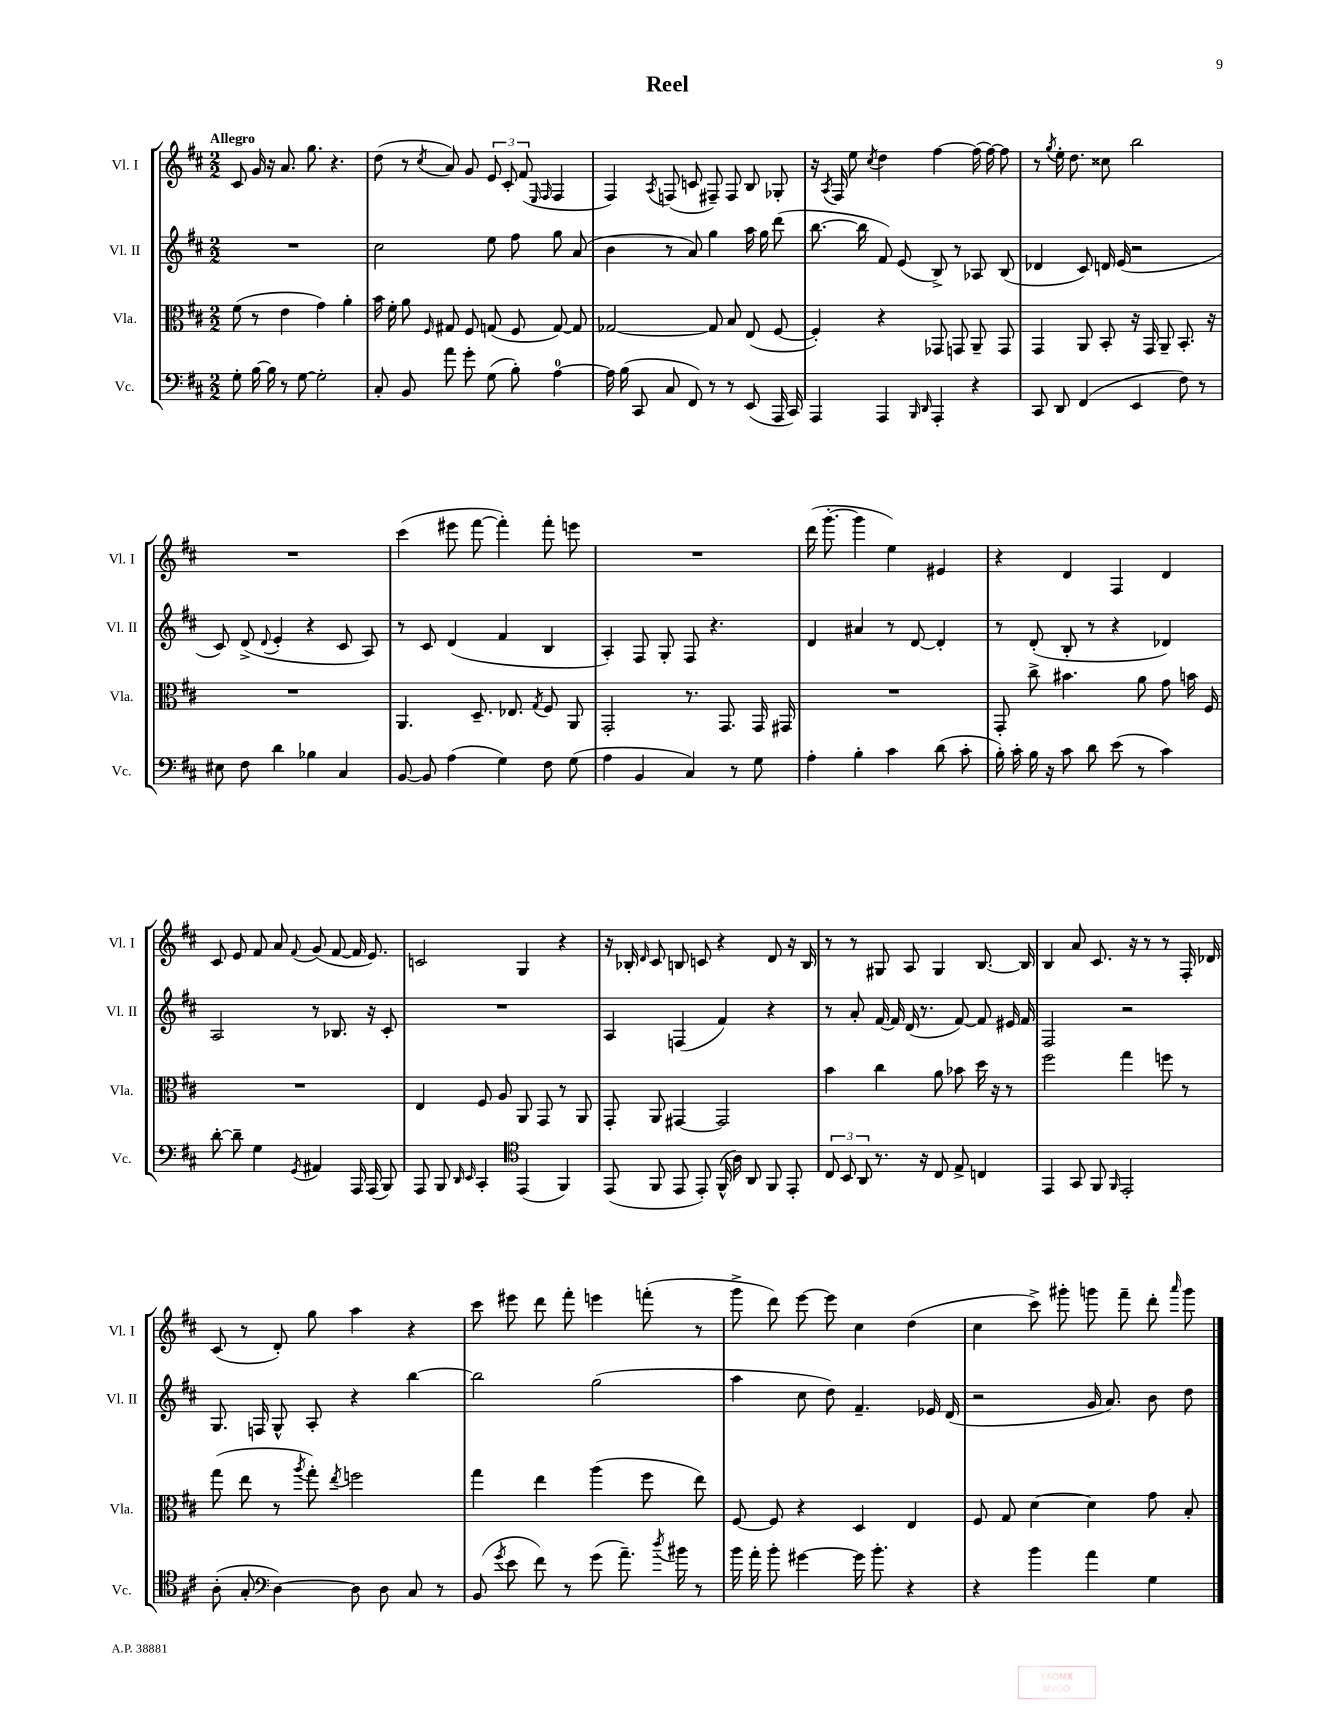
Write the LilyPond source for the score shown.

\header { title = "Reel" }
<<
\new StaffGroup <<
\new Staff = "s0" \with { instrumentName = "Vl. I" shortInstrumentName = "Vl. I" } {
    \clef treble \key d \major \numericTimeSignature \time 2/2 \tempo "Allegro"
    \autoBeamOff cis'8 g'16 r16 a'8. g''8. r4. |
    d''8( r8 \acciaccatura { cis''8 } a'8) g'8 \tuplet 3/2 { e'8 cis'8-. fis'8( } \grace { e16 fis16 } fis4 |
    fis4) \acciaccatura { a8 } f8( c'8 fis8--) fis8 b8 ges8-. |
    r16 \acciaccatura { a8 } fis16 e''8 \acciaccatura { cis''8 } d''4 fis''4~ fis''16( fis''16~) fis''8 |
    r8 \acciaccatura { g''8 } e''16-. d''8. cisis''8 b''2 |
    R1 |
    cis'''4( eis'''8 fis'''8~ fis'''4-.) fis'''8-. e'''8 |
    R1 |
    d'''16( g'''8.~-. g'''4 e''4) eis'4 |
    r4 d'4 fis4 d'4 |
    cis'8 e'8 fis'8 a'8 \appoggiatura { fis'8 } g'8( fis'8~ fis'16 e'8.) |
    c'2 g4 r4 |
    r16 bes16-. \grace { d'16 } cis'8 b8 c'8 r4 d'8 r16 b16 |
    r8 r8 gis8 a8 gis4 b8.~ b16 |
    b4 a'8 cis'8. r16 r8 r8 fis16-. des'16 |
    cis'8( r8 d'8-.) g''8 a''4 r4 |
    cis'''8 eis'''8 d'''8 fis'''8-. e'''4 f'''8-.( r8 |
    g'''8-> d'''8) e'''8~ e'''8 cis''4 d''4( |
    cis''4 cis'''8->) gis'''8-. g'''8 fis'''8-- d'''8-. \grace { a'''16 } g'''8 \bar "|." |
}
\new Staff = "s1" \with { instrumentName = "Vl. II" shortInstrumentName = "Vl. II" } {
    \clef treble \key d \major \numericTimeSignature \time 2/2
    \autoBeamOff R1 |
    cis''2 e''8 fis''8 g''8 a'8( |
    b'4 r8 a'8) g''4 a''16 g''16 d'''8( |
    b''8.~ b''16 fis'8) e'8( b8->) r8 aes8 b8( |
    des'4 cis'8) d'16 e'16( r2 |
    cis'8) d'8->( \appoggiatura { d'8 } e'4-. r4 cis'8 a8) |
    r8 cis'8 d'4( fis'4 b4 |
    a4-.) fis8 g8-. fis8 r4. |
    d'4 ais'4 r8 d'8~ d'4-. |
    r8 d'8-.( b8-. r8 r4 des'4) |
    a2 r8 bes8. r16 cis'8-. |
    R1 |
    a4 f4( fis'4) r4 |
    r8 a'8-. fis'16~ fis'16 d'16( r8. fis'8~) fis'8 eis'16 fis'16 |
    fis2 r2 |
    g8. f16 g8-^ a8-. r4 b''4~ |
    b''2 g''2( |
    a''4 cis''8 d''8) fis'4.-- ees'16 d'16( |
    r2 g'16 a'8.) b'8 d''8 \bar "|." |
}
\new Staff = "s2" \with { instrumentName = "Vla." shortInstrumentName = "Vla." } {
    \clef alto \key d \major \numericTimeSignature \time 2/2
    \autoBeamOff fis'8( r8 e'4 g'4) a'4-. |
    b'16 fis'16-. a'8 \grace { fis16 } gis8 fis8 g8( fis8 g8~) g8 |
    ges2~ ges8 b8 e8( fis8~ |
    fis4-.) r4 ges,8 g,8 a,8-- g,8 |
    g,4 a,8 b,8-. r16 g,16 a,8-- b,8.-. r16 |
    R1 |
    a,4. d8.-- ees8. \acciaccatura { g8 } fis8 a,8 |
    g,2-. r8. g,8. g,16 gis,16 |
    R1 |
    g,8-. cis''8-> bis'4. a'8 g'8 b'16 fis16 |
    R1 |
    e4 fis8 a8 a,8 g,8 r8 a,8 |
    g,8-. a,8 gis,4~ gis,2 |
    b'4 cis''4 a'8 bes'8 d''16 r16 r8 |
    fis''2 g''4 f''8 r8 |
    g''8( e''8 r8 \acciaccatura { a''8 } g''8-.) \acciaccatura { e''8 } f''2 |
    g''4 e''4 a''4( fis''8 e''8) |
    fis8~ fis8 r4 d4 e4 |
    fis8 g8 d'4~ d'4 g'8 b8-. \bar "|." |
}
\new Staff = "s3" \with { instrumentName = "Vc." shortInstrumentName = "Vc." } {
    \clef bass \key d \major \numericTimeSignature \time 2/2
    \autoBeamOff g8-. b16~ b16 r8 g8~ g2-. |
    cis8-. b,8 a'8 g'8-. g8( b8-.) a4-0~ |
    a16 b16( cis,8 cis8 fis,8) r8 r8 e,8( a,,16 cis,16) |
    a,,4 a,,4 \grace { b,,16 d,16 } a,,4-. r4 |
    cis,8 d,8 fis,4( e,4 fis8) r8 |
    eis8 fis8 d'4 bes4 cis4 |
    b,8~ b,8 a4( g4) fis8 g8( |
    a4 b,4 cis4) r8 g8 |
    a4-. b4-. cis'4 d'8( cis'8-. |
    b16-.) cis'16-. b16 r16 cis'8 d'8 e'8( r8 cis'4) |
    d'8~-. d'8-- g4 \acciaccatura { g,8 } ais,4 a,,16 a,,16( b,,8) |
    a,,8 b,,8 \grace { d,16 e,16 } cis,4-. \clef tenor e,4( fis,4) |
    e,8( fis,8 e,8 e,8-.) fis,16-^( a16) a,8 fis,8 e,8-. |
    \tuplet 3/2 { cis8 b,8 a,8 } r8. r16 cis8 e8-> c4 |
    e,4 g,8 fis,8 \grace { fis,16 } e,2-. |
    a8-.( g8-. \clef bass d4~) d8 d8 cis8 r8 |
    b,8( \acciaccatura { g'8 } e'8 fis'8) r8 g'8( a'8.--) \acciaccatura { d''8 } bis'16 r8 |
    b'16 a'16-. b'8-. gis'4~ gis'16 b'8.-. r4 |
    r4 b'4 a'4 g4 \bar "|." |
}
>>
>>
\layout { \context { \Score \remove "Bar_number_engraver" } }
